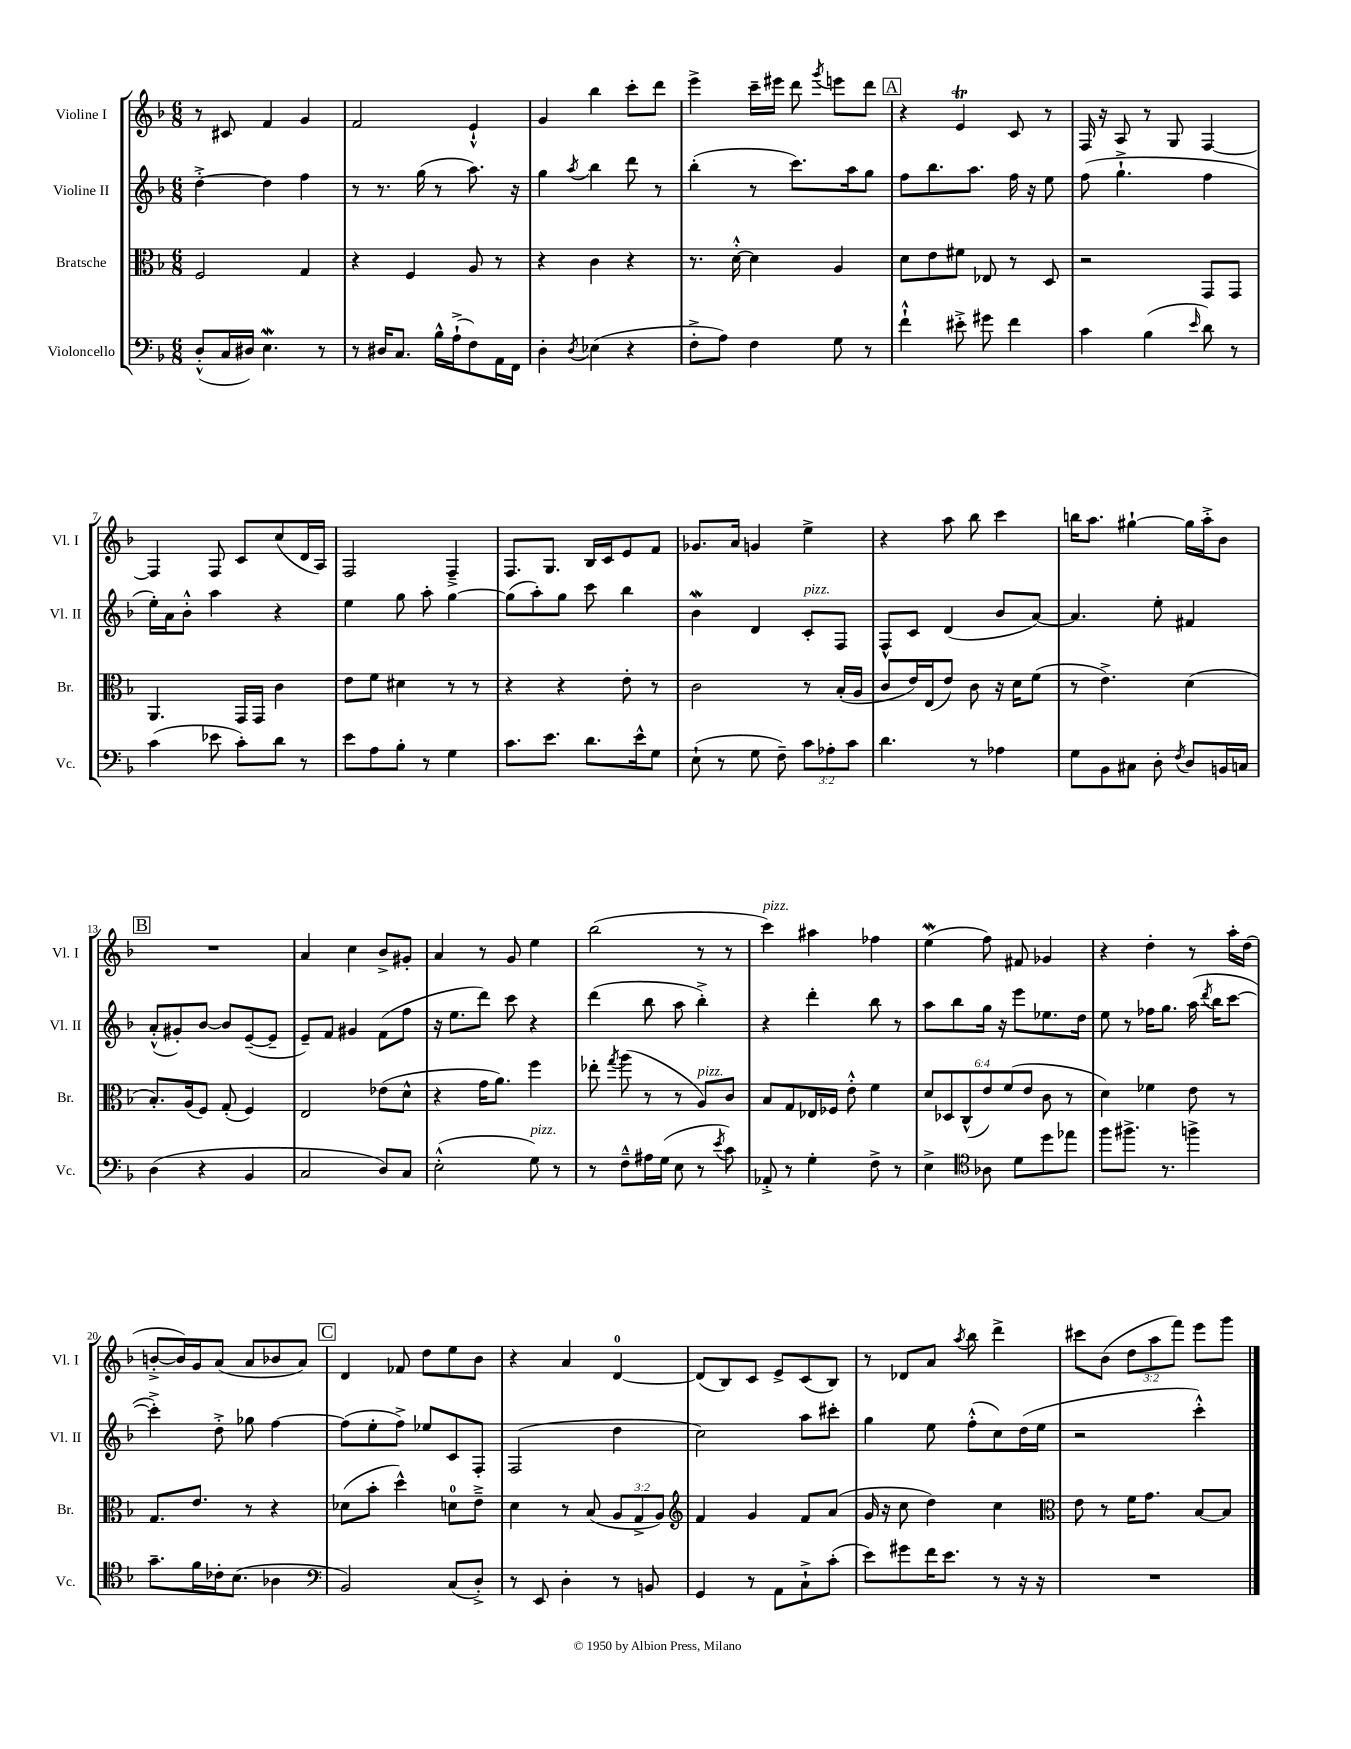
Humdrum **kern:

**kern	**kern	**kern	**kern
*part4	*part3	*part2	*part1
*staff4	*staff3	*staff2	*staff1
*I"Violoncello	*I"Bratsche	*I"Violine II	*I"Violine I
*I'Vc.	*I'Br.	*I'Vl. II	*I'Vl. I
*clefF4	*clefC3	*clefG2	*clefG2
*k[b-]	*k[b-]	*k[b-]	*k[b-]
*M6/8	*M6/8	*M6/8	*M6/8
=1	=1	=1	=1
(8D'^^/L	2F/	[4dd'^\	8r
16C/L	.	.	8c#X/
16D#X/JJ)	.	.	.
4.EW\	.	4dd\]	4f/
.	4G/	4ff\	4g/
8r	.	.	.
=2	=2	=2	=2
8r	4r	8r	2f/
16D#X/KL	.	8.r	.
8.C/J	.	.	.
.	4F/	.	.
.	.	(16gg\	.
16B-^^\LL	.	8r	.
(16A`^\J	.	.	.
8F\)	8A/	8.aa\)	4e`^^/
16AA\L	8r	.	.
16FF\JJ	.	16r	.
=3	=3	=3	=3
4D'\	4r	4gg\	4g/
8qD/	.	8qaa/	.
(4E-X\	4c\	4bb-\	4bb-\
4r	4r	8ddd\	8ccc'\L
.	.	8r	8ddd\J
=4	=4	=4	=4
8F'^\L	8.r	(4bb-'\	4eee^\
8A\J)	.	.	.
.	[16d'^^\	.	.
4F\	4d\]	8r	16ccc~\LL
.	.	.	16eee#X\JJ
.	.	8.ccc\L)	8ddd\
.	.	.	8qggg/
8G\	4A/	.	8eeen\L
.	.	16aa\k	.
8r	.	8gg\J	8ddd\J
!!LO:REH:place=s1:t=A
=5	=5	=5	=5
4f`^^\	8d\L	8ff\L	4r
.	8e\	8.bb-\	.
8e#X'^\	8f#X\J	.	4et/
.	.	8.aa\J	.
8g#X\	8E-X/	.	.
4f\	8r	16ff\	8c/
.	.	16r	.
.	8D/	8ee\	8r
=6	=6	=6	=6
4c\	2r	(8ff\	16F/
.	.	.	16r
.	.	4.gg`^\	8A/
(4B-\	.	.	8r
.	.	.	8G/
16qqe/	.	.	.
8d\)	8GG/L	4ff\	[4F/
8r	8GG/J	.	.
!!LO:LB:g=z
=7	=7	=7	=7
(4c\	4.AA/	16ee'\LL)	4F/]
.	.	16a\J	.
.	.	8b-'^^\J	.
8e-X\	.	4aa\	8F/
8c'\L)	16GG/LL	.	8c/L
.	16GG/JJ	.	.
8d\J	4c\	4r	(8cc/
8r	.	.	16d/L
.	.	.	16A/JJ)
=8	=8	=8	=8
8e\L	8e\L	4ee\	2F/
8A\	8f\J	.	.
8B-'\J	4d#X\	8gg\	.
8r	.	8aa'\	.
4G\	8r	[4gg\	4F~^/
.	8r	.	.
=9	=9	=9	=9
8.c\L	4r	(8gg\L]	8.F/L
.	.	8aa'\)	.
8.e\J	.	.	8.G/J
.	4r	8gg\J	.
8.d\L	.	8ccc\	16B-/LL
.	.	.	16c/J
.	8e'\	4bb-\	8e/
16e^^\k	.	.	.
8G\J	8r	.	8f/J
=10	=10	=10	=10
(8E`\	2c\	4b-w\	8.g-X/L
8r	.	.	.
.	.	.	16a/Jk
8G\	.	4d/	4gn/
8F~\)	.	.	.
!	!	!LO:TX:a:i:t=pizz.	!
12c\L	8r	8c'/L	4ee^\
12A-X'\	.	.	.
.	(16B-'/LL	8F/J	.
12c\J	.	.	.
.	16A/JJ	.	.
=11	=11	=11	=11
4.d\	8c/L	8F^^/L	4r
.	16e/L)	8c/J	.
.	(16E/J	.	.
.	8e/J)	(4d/	8aa\
8r	8c\	.	8bb-\
4A-X\	16r	8b-/L	4ccc\
.	16d\KL	.	.
.	(8f\J	[8a/J)	.
=12	=12	=12	=12
8G\L	8r	4.a/]	16bbn\KL
.	.	.	8.aa\J
8BB-\	4.e^\)	.	.
8C#X\J	.	.	[4gg#X`\
8D'\	.	8ee'\	.
8qF/	.	.	.
8D/L	(4d\	4f#X/	16gg#\LL]
.	.	.	16aa'^\J
16BBn/L	.	.	8b-\J
16Cn/JJ	.	.	.
!!LO:LB:g=z
!!LO:REH:place=s1:t=B
=13	=13	=13	=13
(4D\	8.B-'/L)	(8a'^^/L	2.r
.	.	8g#X'/)	.
.	(16A/k	.	.
4r	8F/J)	[8b-/J	.
.	(8G'/	8b-/L]	.
4BB-/	4F/)	([8e~/	.
.	.	8e~/J]	.
=14	=14	=14	=14
2C/	2E/	8e~/L)	4a/
.	.	8f/J	.
.	.	4g#X/	4cc\
8D/L)	(8e-X\L	(8f\L	8b-^/L
8C/J	8d^^\J	8ff\J	8g#X'/J
=15	=15	=15	=15
(2E'^^\	4r	16r	4a/
.	.	8.ee\L	.
.	16g\KL	8ddd\J)	8r
.	8.a\J)	.	.
.	.	8ccc\	8g/
!LO:TX:a:i:t=pizz.	!	!	!
8G\)	4ff\	4r	4ee\
8r	.	.	.
=16	=16	=16	=16
8r	8ee-X'\	(4ddd\	(2bb-\
.	8qgg/	.	.
8F~^^\L	(8aa\	.	.
16A#X\L	8r	8bb-\	.
(16G\JJ	.	.	.
8E\	8r	8aa\	.
!	!LO:TX:a:i:t=pizz.	!	!
8r	8A/L)	4bb-'^\)	8r
8qe/	.	.	.
8c\)	8c/J	.	8r
=17	=17	=17	=17
!	!	!	!LO:TX:a:i:t=pizz.
8AA-X'^/	8B-/L	4r	4ccc\)
8r	8G/	.	.
4G'\	16E-X/L	4ddd'\	4aa#X\
.	16F-X/JJ	.	.
.	8e'^^\	.	.
8F^\	4f\	8bb-\	4ff-X\
8r	.	8r	.
=18	=18	=18	=18
4E^\	12d/L	8aa\L	(4eeW\
.	12D-X/	.	.
.	.	8bb-\	.
.	(12C^^/	.	.
*clefC4	*	*	*
8A-X\	12e/)	16gg\Jk	8ff\)
.	.	16r	.
.	(12f/	.	.
8d\L	.	8eee\L	8f#X/
.	12e/J	.	.
8dd\	8c\	8.ee-X\	4g-X/
8ee-X\J	8r	.	.
.	.	16dd\Jk	.
=19	=19	=19	=19
8ff\L	4d\)	8ee\	4r
8.ff#X^\J	.	8r	.
.	4f-X\	16ff-X\KL	4dd'\
8.r	.	8.gg\J	.
4ffn^\	8e\	(16aa\	8r
.	.	8qddd/	.
.	.	16bb-\KL	.
.	8r	[8ccc\J	16aa'\LL
.	.	.	(16dd\JJ
!!LO:LB:g=z
=20	=20	=20	=20
8.g~\L	8.G/L	4ccc'^\])	[8bn'^/L
.	.	.	16b/L])
16f\L	8.e/J	.	16g/J
16c-X'\J	.	8dd'^\	(8a/J
(8.B-\J	.	.	.
.	8r	8gg-X\	8a/L
4A-X\	4r	[4ff\	8b-X/
.	.	.	8a/J)
!!LO:REH:place=s1:t=C
=21	=21	=21	=21
*clefF4	*	*	*
2BB-/)	(8d-X\L	(8ff\L]	4d/
.	8b-'\J	8ee'\	.
.	4dd^^\)	8ff^\J)	8f-X/
.	.	8ee-X/L	8dd\L
(8C/L	8dn\L	8c/	8ee\
8D'^/J)	8e~^\J	8F'/J	8b-\J
=22	=22	=22	=22
8r	4d\	(2F/	4r
8EE/	.	.	.
4D'\	8r	.	4a/
.	(8B-/	.	.
8r	12A/L	4dd\	[4d/
.	12G^/	.	.
8BBn/	.	.	.
.	12A/J)	.	.
=23	=23	=23	=23
*	*clefG2	*	*
4GG/	4f/	2cc\)	(8d/L]
.	.	.	8B-/)
8r	4g/	.	8c/J
8AA\L	.	.	8e^/L
8C`^\	8f/L	8aa\L	(8c/
(8c'\J	(8a/J	8ccc#X'\J	8B-/J)
=24	=24	=24	=24
8e\L)	16g/	4gg\	8r
.	16r	.	.
8g#X\	8cc\	.	8d-X/L
16f\K	4dd\)	8ee\	8a/J
8.e\J	.	.	.
.	.	.	8qaa/
.	.	(8ff'^^\L	8bb-\
8r	4cc\	8cc\)	4ddd^\
16r	.	(16dd\L	.
16r	.	16ee\JJ	.
=25	=25	=25	=25
*	*clefC3	*	*
2.r	8e\	2r	8ccc#X\L
.	8r	.	(8b-\J
.	16f\KL	.	12dd\L
.	8.g\J	.	.
.	.	.	12aa\
.	.	.	12fff\J)
.	[8B-/L	4ccc'^^\)	8eee\L
.	8B-/J]	.	8ggg\J
==	==	==	==
*-	*-	*-	*-
